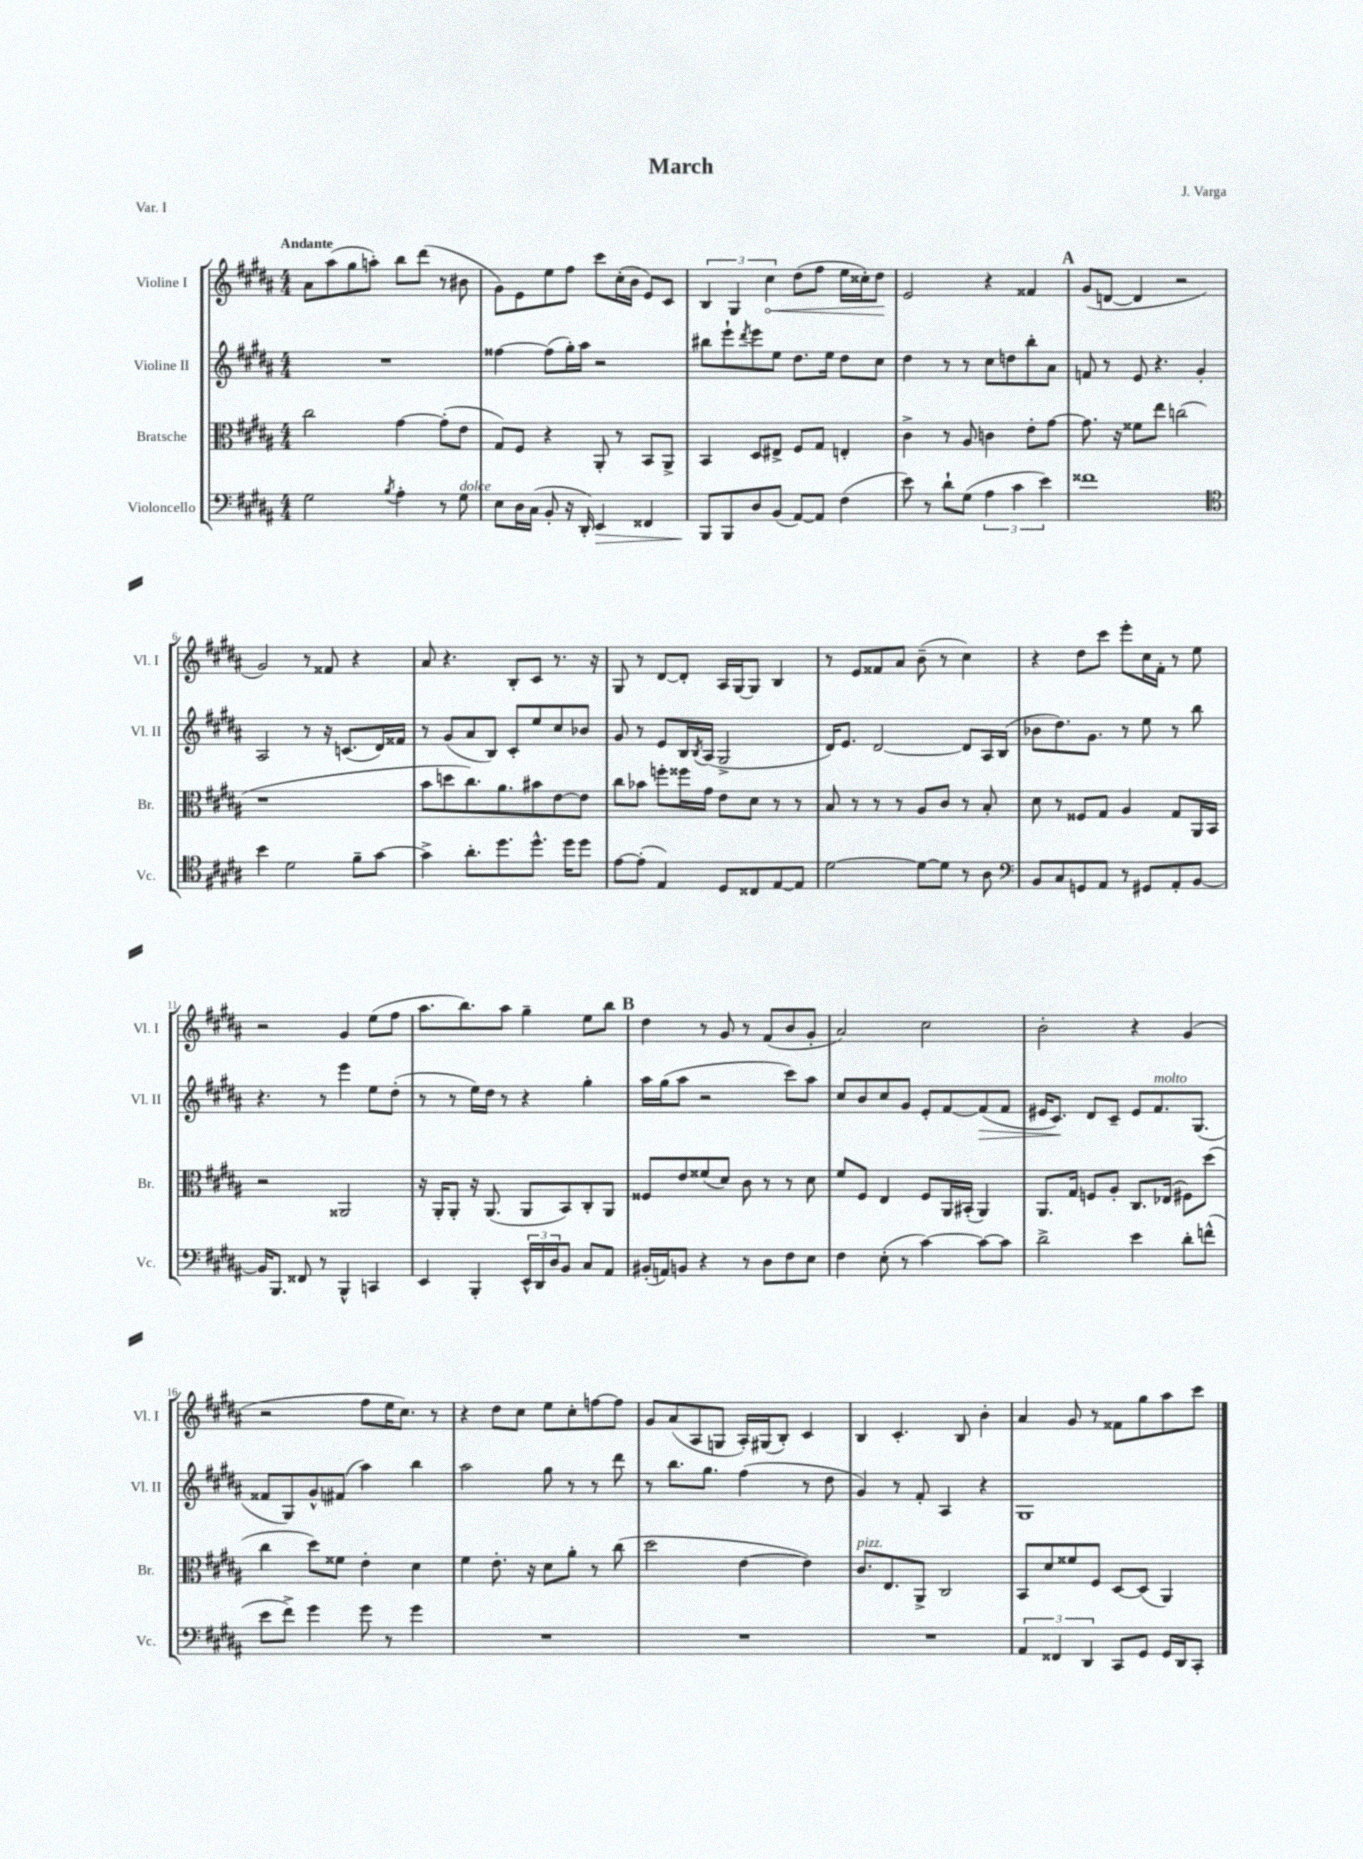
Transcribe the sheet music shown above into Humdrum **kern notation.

**kern	**kern	**kern	**kern
*staff4	*staff3	*staff2	*staff1
*clefF4	*clefC3	*clefG2	*clefG2
*k[f#c#g#d#a#]	*k[f#c#g#d#a#]	*k[f#c#g#d#a#]	*k[f#c#g#d#a#]
*M4/4	*M4/4	*M4/4	*M4/4
2G#\	2cc#\	1r	8a#\L
.	.	.	(8aa#\
.	.	.	8gg#\
.	.	.	8aa'\J)
8qB/	.	.	.
4A#'\	[4g#\	.	8bb\L
.	.	.	(8ddd#\J
8r	(8g#'\]L	.	8r
8G#\	8e\J	.	8b#\
=	=	=	=
8E\L	8G#/L)	[4ff##\	8g#\L)
16D#\L	8F#/J	.	8e\
(16C#\JJ	.	.	.
8BB'/	4r	(8ff##\]L	8ee\
16r	.	16gg#'\L)	8ff#\J
16DD#'/)	.	16aa#\JJ	.
4EE/	8AA#'/	2r	8ccc#\L
.	8r	.	(16cc#'\L
.	.	.	16b\JJ
4FF##/	8BB/L	.	8e/L)
.	8AA#^/J	.	8c#/J
=	=	=	=
8BBB/L	4BB/	8bb#\L	6B/
8BBB/	.	8eee`\	.
.	.	.	6G#/
.	.	8qddd#/	.
8D#/	8D#/L	8eee\	.
.	.	.	6cc#\
(8BB/J	8E#^/J	8ee\J	.
[8AA#/L)	8F#/L	8.dd#\L	(8dd#\L
8AA#/]J	8G#/J	.	8ff#\J
.	.	16ee\Jk	.
(4F#\	4E'/	8dd#\L	16ee\LL
.	.	.	16cc##'\J)
.	.	8cc#\J	8dd#\J
=	=	=	=
8e\)	4c#^\	4dd#\	2e/
8r	.	.	.
8d#`\L	8r	8r	.
(8G#\J	8A#/	8r	.
6A#\	4c\	8cc#\L	4r
.	.	8dd\	.
6c#\	.	.	.
.	8e'\L	8bb'\	4f##/
6e\)	.	.	.
.	[8g#\J	8a#\J	.
=	=	=	=
1f##	8.g#\]	8f/	(8g#/L
.	.	8r	[8d/J
.	16r	.	.
.	8f##\L	8e/	4d/]
.	8ee\J	4.r	.
.	(2cc\	.	2r
.	.	4g#'/	.
=	=	=	=
*clefC4	*	*	*
4b\	1r	2A#/	2g#/)
2d#\	.	.	.
.	.	8r	8r
.	.	16r	8f##/
.	.	(8.c/L	.
8f#~\L	.	.	4r
[8g#\J	.	16d#/L)	.
.	.	16f##/JJ	.
=	=	=	=
4g#^\]	8b\L	8r	8a#/
.	8dd\	(8g#/L	4.r
8.a#'\L	8.cc#\)	8a#/	.
.	.	8B/J)	.
8.dd#\	8.a#\	.	.
.	.	8c#'/L	8B'/L
8.dd#^^\J	8b#\	8ee/	8c#/J
.	[8e\	8cc#/	8.r
16dd#\LK	.	.	.
8dd#\J	8e\]J	8b-/J	.
.	.	.	16r
=	=	=	=
[8e\L	8cc#\L	8g#/	8G#/
(8e'\]J	8b-\J	8r	8r
4E/)	8ff'\L	8e/L	[8d#/L
.	16ff##\L	16B/L	8d#'/]J
.	.	8qB/	.
.	16g#\JJ	(16A#/JJ	.
8D#/L	8e\L	2G#^/	16A#/LL
.	.	.	[16G#/J
8C##/	8d#\J	.	8G#/]J
[8E/	8r	.	4B/
8E/]J	8r	.	.
=	=	=	=
[2d#\	8B/	16d#/LK)	8r
.	.	8.e/J	.
.	8r	.	8e/L
.	8r	[2d#/	8f##/
.	8r	.	8a#/J
8d#\_L	8A#/L	.	(8b~\
8d#\]J	8c#/J	.	8r
8r	8r	8d#/]L	4cc#\)
8A#\	8B'/	16A#/L	.
.	.	(16B/JJ	.
=	=	=	=
*clefF4	*	*	*
8BB/L	8d#\	8b-\L	4r
8C#/	8r	8.dd#\)	.
8GG/	8F##/L	.	8dd#\L
.	.	8.g#\J	.
8AA#/J	8G#/J	.	8ccc#\J
8r	4A#/	8r	8eee'\L
8GG#/L	.	8ee\	16cc#\L
.	.	.	16f#'\JJ
8AA#'/	8G#/L	8r	8r
[8BB/J	16AA#/L	8bb\	8ee\
.	16BB/JJ	.	.
=	=	=	=
16BB/]LK	2r	4.r	2r
8.BBB/J	.	.	.
8FF##/	.	.	.
8r	.	8r	.
4BBB^^/	2AA##/	4eee\	4g#/
4CC/	.	8ee\L	(8ee\L
.	.	(8dd#'\J	8ff#\J
=	=	=	=
4EE/	16r	8r	8.aa#\L
.	16AA#'/LK	.	.
.	8AA#'/J	8r	.
.	.	.	8.bb\)
4BBB'/	16r	16ee\LL)	.
.	(8.AA#/	16dd#\JJ	.
.	.	8r	8aa#\J
24EE^^/LL	8AA#/L	4r	4gg#~\
24DD#/	.	.	.
24D#/J	.	.	.
8BB/J	8BB/)	.	.
8C#/L	8C#'/	4gg#'\	8ee\L
8AA#/J	8AA#/J	.	8bb\J
=	=	=	=
(16BB#'/LL	8F##/L	16aa#\LL	4dd#\
16AA/J)	.	(16gg#\J	.
8BB/J	8e/	8aa#\J	.
4r	(8f##/	2r	8r
.	8d#/J)	.	8g#/
8r	8c#\	.	8r
8D#\L	8r	.	(8f#/L
8F#\	8r	8ccc#\L)	8b/
8E\J	8d#\	8aa#\J	8g#'/J
=	=	=	=
4F#\	8f#/L	8cc#/L	2a#/)
.	8F#/J	8b/	.
(8E'\	4E/	8cc#/	.
8r	.	8g#/J	.
[4c#\)	8F#/L	8e'/L	2cc#\
.	16AA#/L	[8f#/	.
.	(16BB#'/JJ	.	.
8c#\_L	4AA#/)	(8f#/]	.
8c#\]J	.	8f#/J	.
=	=	=	=
2d#^\	8.AA#/L	16e#/LK	2b'\
.	.	8.c#/J)	.
.	16G#/Jk	.	.
.	8F/L	8d#/L	.
.	8A#'/J	8c#~/J	.
4e\	8.C#/L	8e#/L	4r
.	.	8.f#/	.
.	(16E-/Jk	.	.
8d#'\L	8F#\L)	.	(4g#/
.	.	(8.G#/J	.
(8f^^\J	(8dd#\J	.	.
=	=	=	=
8e\L	4cc#\	8f##/L	2r
8f#^\J)	.	8G#/)	.
4g#\	8dd#\L)	8g#^^/	.
.	8f##\J	(8f#/J	.
8g#\	4e'\	4aa#\)	8ff#\L
8r	.	.	16ee\K
.	.	.	8.cc#\J)
4g#\	4d#\	4bb\	.
.	.	.	8r
=	=	=	=
1r	4f#\	2aa#\	4r
.	8.e'\	.	8dd#\L
.	.	.	8cc#\J
.	16r	.	.
.	8d#\L	8gg#\	8ee\L
.	8a#'\J	8r	8cc#'\
.	8r	8r	[8ff\
.	(8cc#\	8ddd#\	8ff\]J
=	=	=	=
1r	2dd#\	8r	8g#/L
.	.	8.bb\L	(8a#/
.	.	.	8A#/
.	.	8.gg#\J	.
.	.	.	8G/J
.	[4e\	(4ff#\	16A#'/LL)
.	.	.	(16G#/J
.	.	.	8B'/J)
.	4e\])	8r	4c#/
.	.	8dd#\	.
=	=	=	=
1r	8.c#/L	4g#/)	4B/
.	8.E/	.	.
.	.	8r	4.c#'/
.	8AA#^/J	8f#'/	.
.	2C#/	4A#/	.
.	.	.	8B/
.	.	4r	4b'\
=	=	=	=
6AA#/	8BB/L	1G#	4a#/
.	8d#/	.	.
6FF##/	.	.	.
.	8f##/	.	8g#/
6DD#/	.	.	.
.	8F#/J	.	8r
8CC#/L	[8D#/L	.	8f##\L
8GG#/J	(8D#/]J	.	8gg#\
16GG#/LL	4AA#/)	.	8aa#\
16DD#/J	.	.	.
8CC#'/J	.	.	8ccc#\J
==	==	==	==
*-	*-	*-	*-
